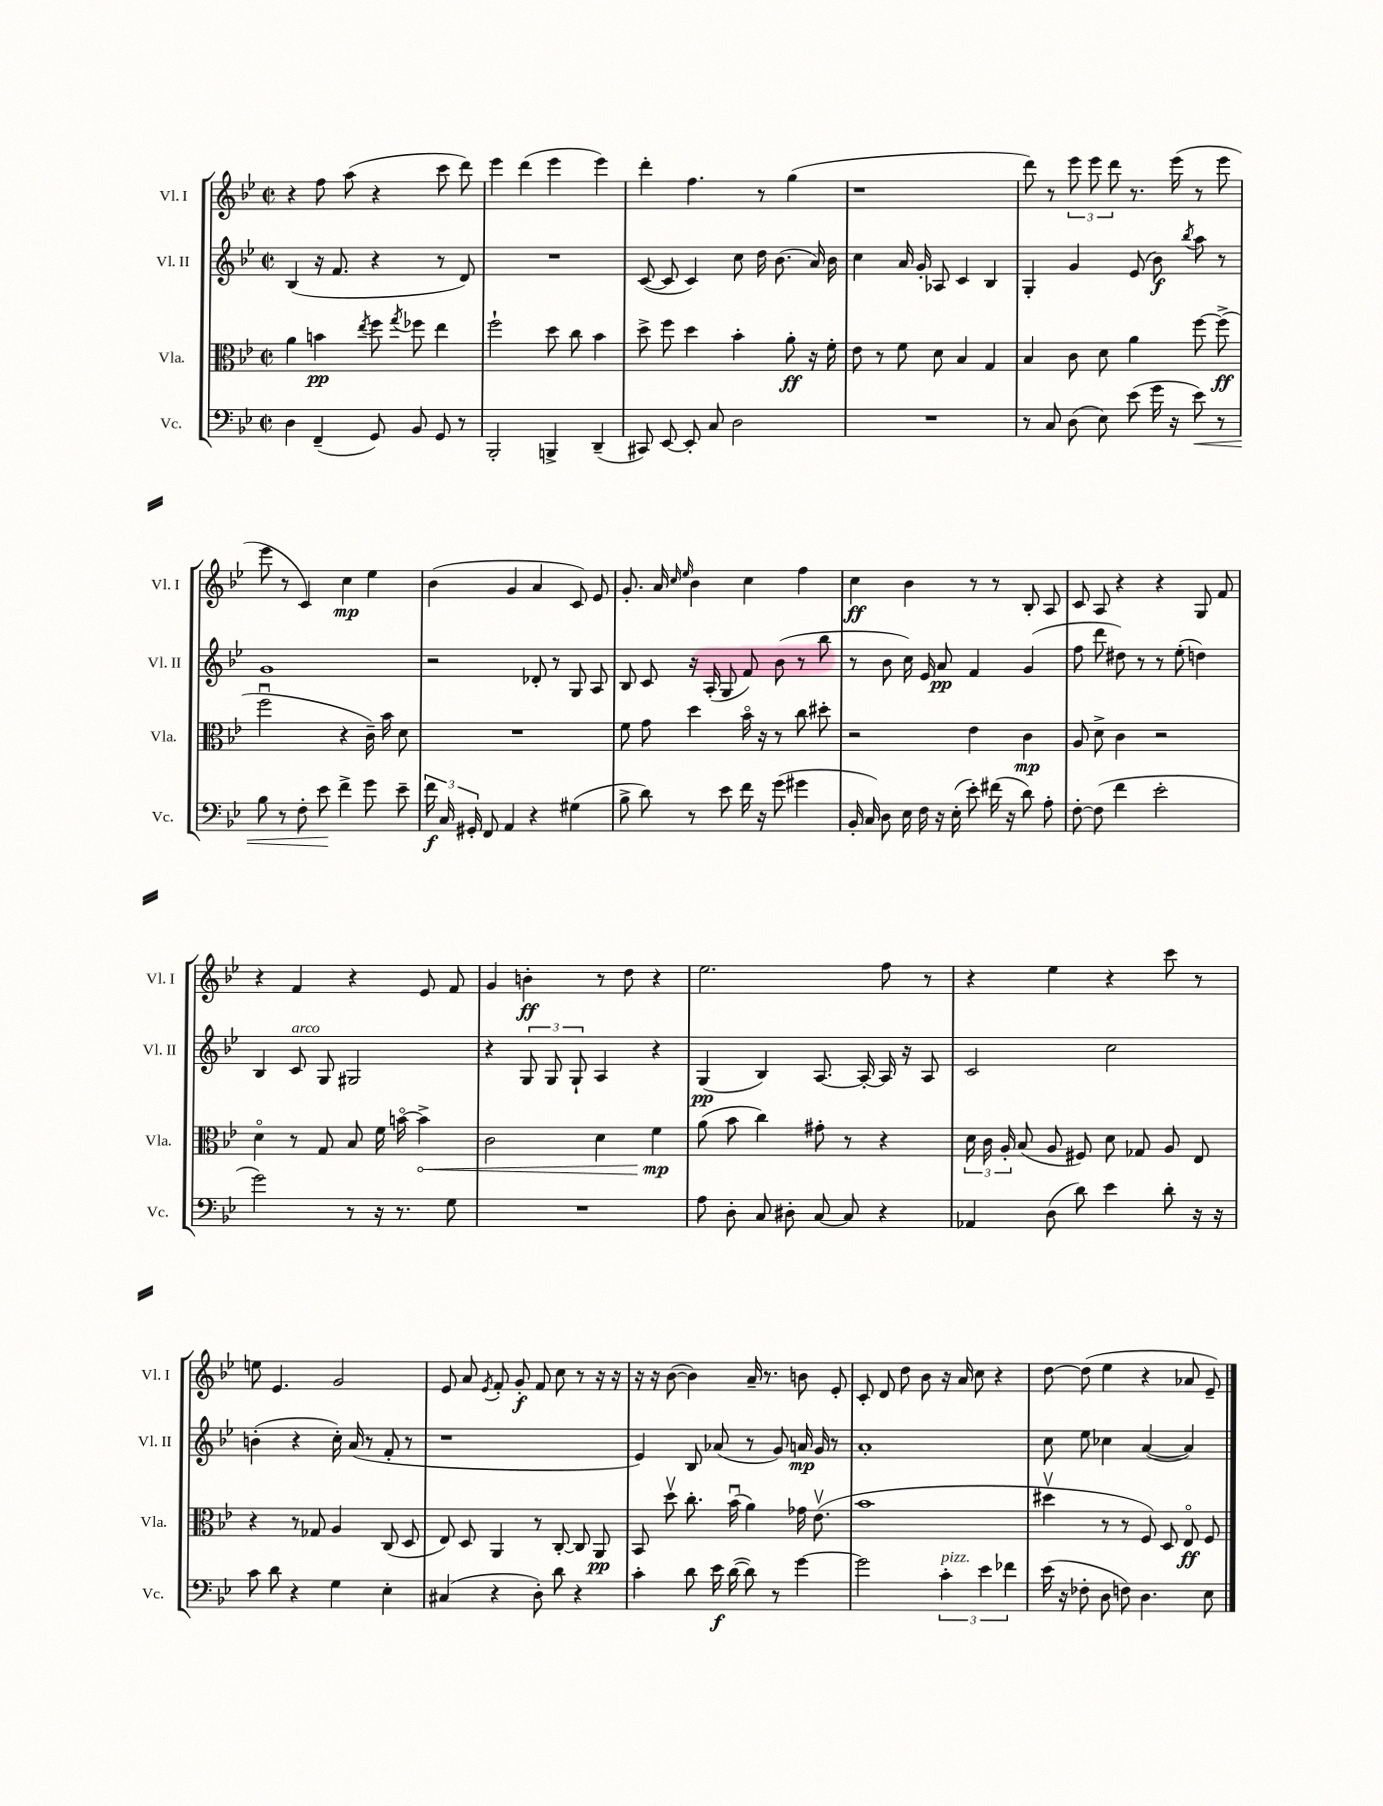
<<
\new StaffGroup <<
\new Staff = "s0" \with { instrumentName = "Vl. I" shortInstrumentName = "Vl. I" } {
    \clef treble \key bes \major \defaultTimeSignature \time 2/2
    \autoBeamOff r4 f''8 a''8( r4 c'''8 d'''8) |
    ees'''4 d'''4( ees'''4 ees'''4) |
    d'''4-. f''4. r8 g''4( |
    r1 |
    d'''8) r8 \tuplet 3/2 { ees'''8 ees'''8 d'''8 } r8. ees'''16( r8 ees'''8 |
    ees'''8 r8 c'4) c''4\mp ees''4 |
    bes'4( g'4 a'4 c'8) ees'8 |
    g'8.-. a'16 \grace { c''16 ees''16 } bes'4 c''4 f''4 |
    c''4\ff bes'4 r8 r8 bes8-. a8 |
    c'8 a8 r4 r4 g8 f'8 |
    r4 f'4 r4 ees'8 f'8 |
    g'4 b'4-.\ff r8 d''8 r4 |
    ees''2. f''8 r8 |
    r4 ees''4 r4 c'''8 r8 |
    e''8 ees'4. g'2 |
    ees'8 a'8 \acciaccatura { ees'8 } f'8-. g'8-.\f f'8 c''8 r8 r16 r16 |
    r16 r16 bes'8~( bes'4) a'16-- r8. b'8 ees'8-. |
    c'8-. d'8 d''8 bes'8 r16 a'16 c''8 r4 |
    d''8~ d''8( ees''4 r4 aes'8 ees'8--) \bar "|." |
}
\new Staff = "s1" \with { instrumentName = "Vl. II" shortInstrumentName = "Vl. II" } {
    \clef treble \key bes \major \defaultTimeSignature \time 2/2
    \autoBeamOff bes4( r16 f'8. r4 r8 d'8) |
    R1 |
    c'8~( c'8 c'4) c''8 d''16 bes'8.( a'16) bes'16 |
    c''4 a'16 g'16-. aes8 c'4 bes4 |
    g4-. g'4 ees'8( bes'8\f) \acciaccatura { bes''8 } a''8 r8 |
    g'1 |
    r2 des'8-. r8 g8 a8 |
    bes8 c'8 r16 a16-.( g8 f'8) bes'8( r8 bes''8 |
    r8 bes'8 c''16) ees'16 a'8\pp f'4 g'4( |
    f''8 d'''8 dis''8) r8 r8 ees''8-.( d''4) |
    bes4 c'8^\markup { \italic "arco" } g8 gis2 |
    r4 \tuplet 3/2 { g8 g8 g8-! } a4 r4 |
    g4\pp( bes4) a8.~ a16~-. a16 r16 a8 |
    c'2 c''2 |
    b'4-.( r4 c''16-.) a'16( r8 f'8-. r8 |
    r1 |
    ees'4) bes8 aes'8( r8 g'8) a'16\mp g'16 r8 |
    a'1-. |
    c''8 ees''8 ces''4 a'4~( a'4) \bar "|." |
}
\new Staff = "s2" \with { instrumentName = "Vla." shortInstrumentName = "Vla." } {
    \clef alto \key bes \major \defaultTimeSignature \time 2/2
    \autoBeamOff a'4 b'4\pp \acciaccatura { ees''8 } f''8 \acciaccatura { g''8 } fes''8 ees''4 |
    f''2-! d''8 c''8 bes'4 |
    d''8-> f''8 d''4 bes'4-. a'8-.\ff r16 f'16-. |
    ees'8 r8 f'8 d'8 bes4 g4 |
    bes4 c'8 d'8 a'4 f''8~ f''8->\ff( |
    f''2\downbow r4 c'16--) bes'16 d'8 |
    R1 |
    f'8 g'8 d''4 bes'16\flageolet r16 r8 c''8 dis''8-. |
    r2 ees'4 c'4\mp |
    a8 d'8-> c'4 r2 |
    d'4\flageolet r8 g8 bes8 f'16 b'16~\flageolet \once \override Hairpin.circled-tip = ##t b'4->\< |
    c'2 d'4 f'4\mp\! |
    a'8( bes'8 c''4) gis'8-. r8 r4 |
    \tuplet 3/2 { d'16 c'16 a16-. } bes8( a8 fis8) d'8 ges8 a8 ees8 |
    r4 r8 ges8 a4 c8( d8 |
    ees8) d8 a,4 r8 c8~-. c8 a,8\pp |
    bes,8 d''8\upbow c''8.-. bes'16\downbow( a'4) ges'16 ees'8.\upbow( |
    bes'1 |
    dis''4\upbow r8 r8 f8) d8 ees8\flageolet\ff f8 \bar "|." |
}
\new Staff = "s3" \with { instrumentName = "Vc." shortInstrumentName = "Vc." } {
    \clef bass \key bes \major \defaultTimeSignature \time 2/2
    \autoBeamOff d4 f,4--( g,8) bes,8 g,8 r8 |
    bes,,2-. b,,4-> d,4--( |
    cis,8) ees,8~ ees,8-. c8 d2 |
    R1 |
    r8 c8 d8( ees8) ees'8( g'16 r16 ees'8\<) r8 |
    bes8 r8 f8-. ees'8\! f'4-> g'8 ees'8-- |
    \tuplet 3/2 { f'16\f c16 gis,16-. } f,8 a,4 r4 gis4( |
    bes8-> d'8) r8 ees'8 f'16 r16 g'8( gis'4 |
    bes,16-. c16) d8 ees16 f16 r16 ees16-.( ees'8-.) fis'16( r16 d'8) a8-. |
    f8~-. f8( f'4 ees'2-. |
    g'2) r8 r16 r8. g8 |
    R1 |
    a8 d8-. c8 dis8-. c8~ c8 r4 |
    aes,4 d8( d'8) ees'4 d'8-. r16 r16 |
    c'8 d'8 r4 g4 ees4-. |
    cis4( r4 d8-.) d'8 r4 |
    c'4-. d'8 ees'16\f d'16~( d'8) r8 g'4~ |
    g'2 \tuplet 3/2 { c'4-.^\markup { \italic "pizz." } ees'4 fes'4 } |
    ees'16( r16 fes8-. d8 f8) d4. ees8 \bar "|." |
}
>>
>>
\layout { \context { \Score \remove "Bar_number_engraver" } }
